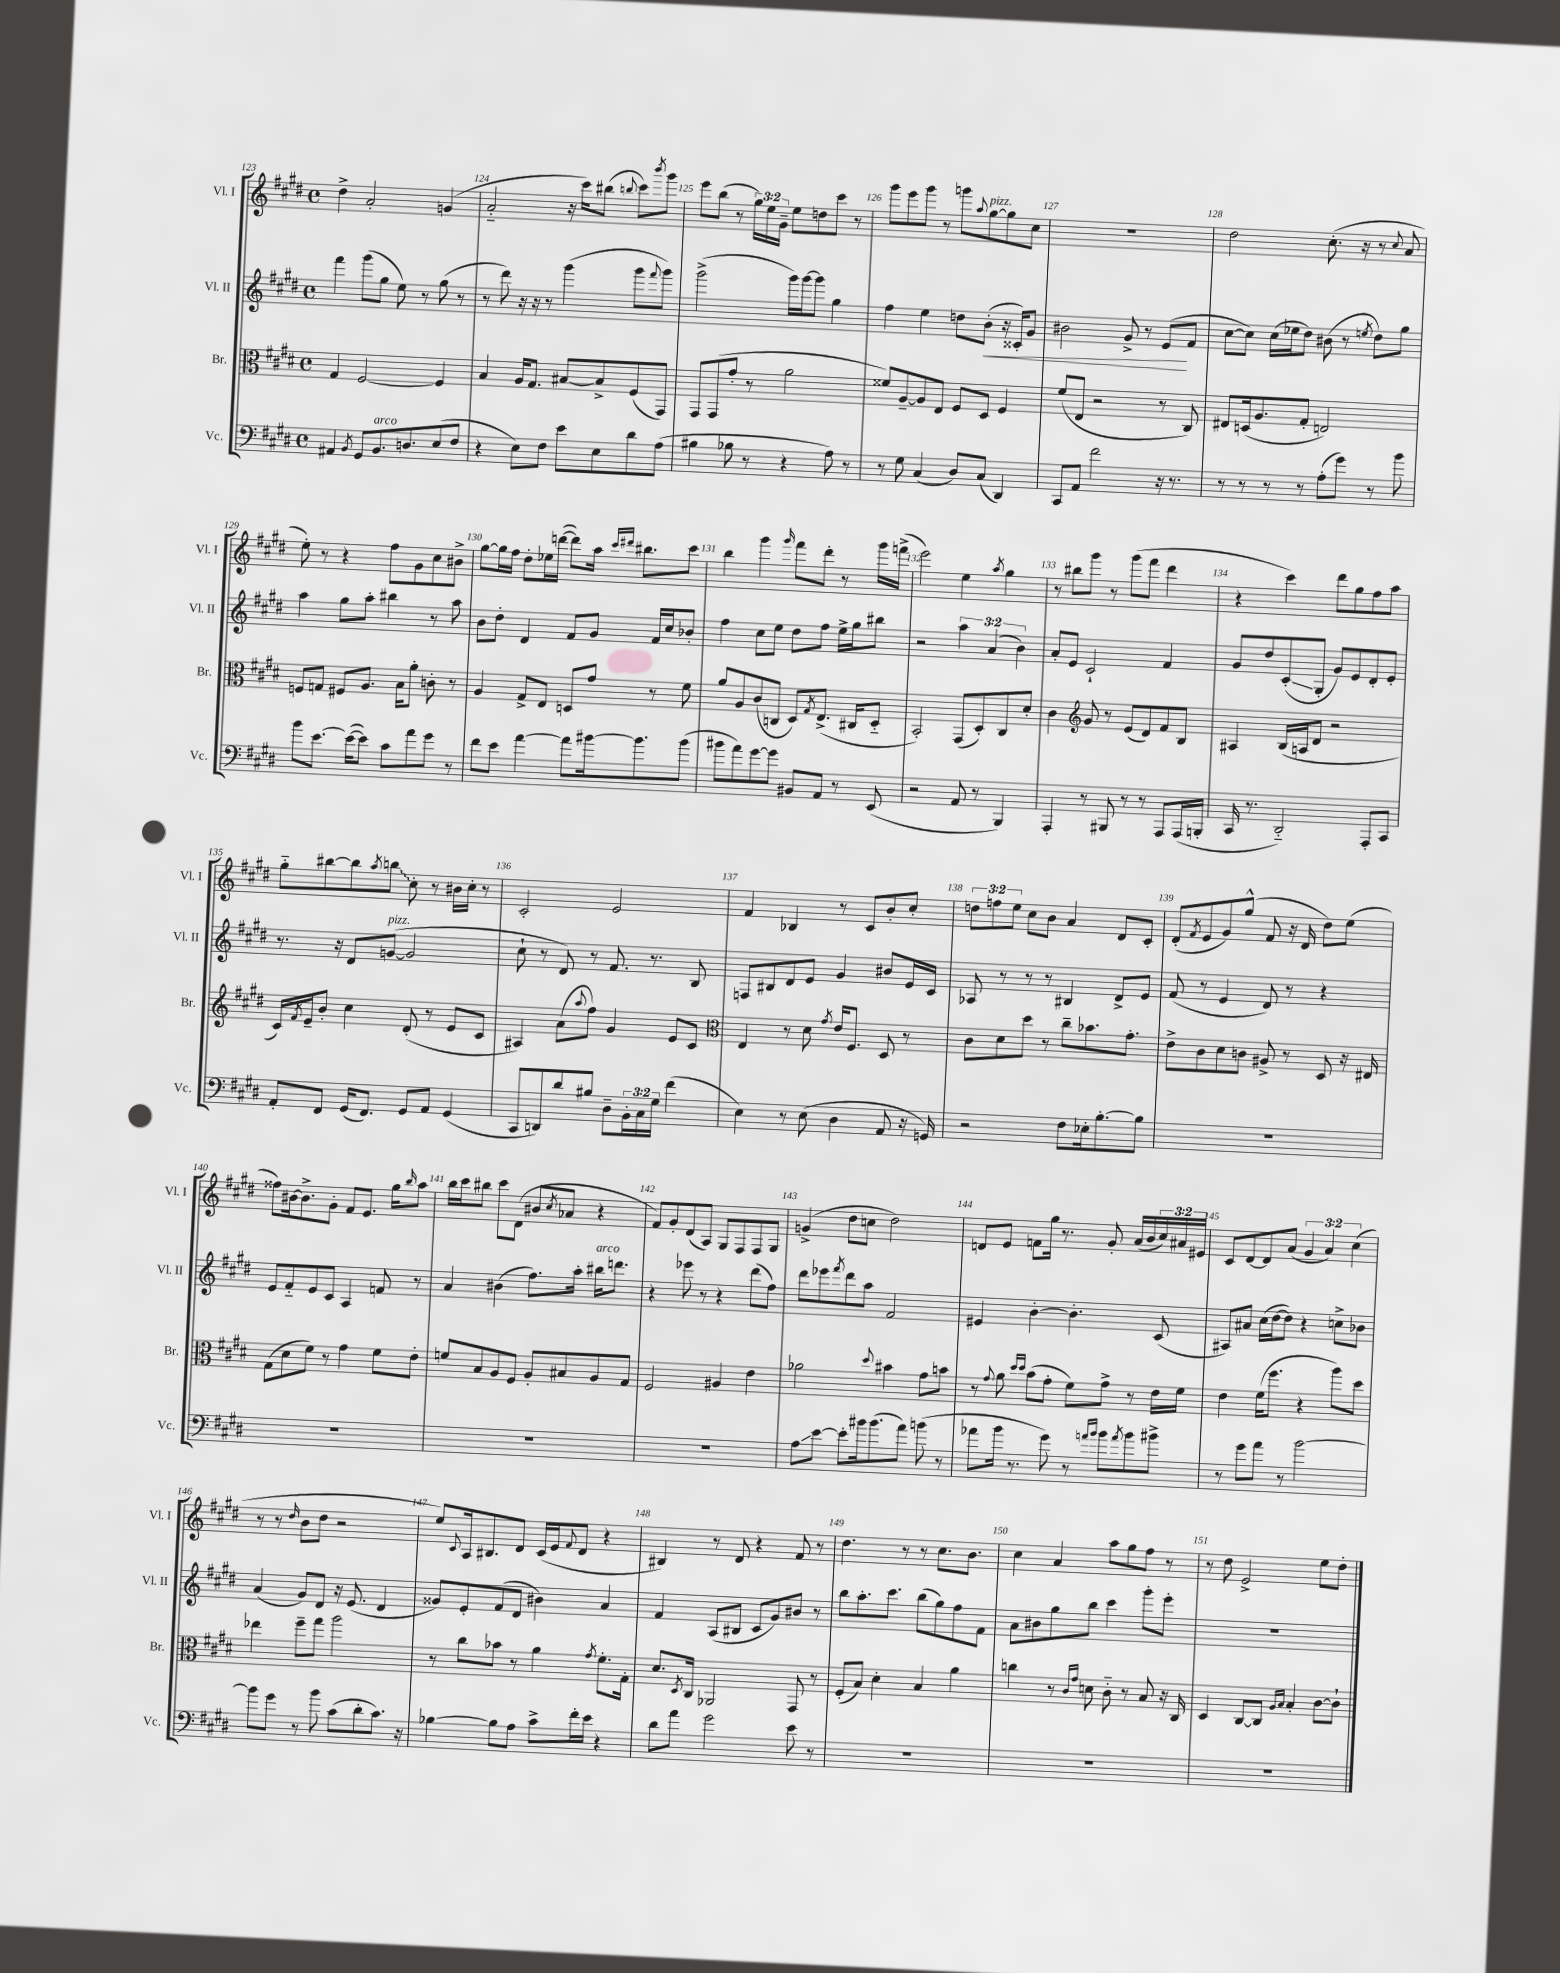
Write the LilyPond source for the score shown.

<<
\new StaffGroup <<
\new Staff = "s0" \with { instrumentName = "Vl. I" shortInstrumentName = "Vl. I" } {
    \clef treble \key e \major \defaultTimeSignature \time 4/4 \override Staff.TupletNumber.text = #tuplet-number::calc-fraction-text
    dis''4-> a'2-. g'4( |
    a'2-_ r16 cis'''16) bis''8( \appoggiatura { b''8 } cis'''8) \acciaccatura { b'''8 } gis'''8 |
    e'''8 b''8( r8 \tuplet 3/2 { gis''16) e''16 gis'16-- } e''8 d''8 cis'''8 r8 |
    gis'''8 e'''8 gis'''8 r8 g'''8 \appoggiatura { a''8 } gis''8~^\markup { \italic "pizz." } gis''8 cis''8 |
    R1 |
    dis''2 cis''8.-.( r16 r8 \appoggiatura { cis''8 } a'8 |
    e''8-.) r8 r4 fis''8 gis'8 cis''8 bis'8-> |
    gis''8~ gis''16 fis''16 dis''8-. ees''16 d'''16~( d'''8) a''16 \grace { cis'''16 dis'''16 } bis''8. cis'''8 |
    b''4 gis'''4 \grace { gis'''16 } fis'''8 dis'''8-. r8 gis'''16 f'''16->( |
    e'''2) e''4 \acciaccatura { a''8 } gis''4 |
    r8 bis''8 gis'''8 r8 gis'''8( fis'''8 dis'''4 |
    r4 cis'''4) dis'''8 gis''8 fis''8 a''8 |
    gis''8-_ bis''8~ bis''8 \acciaccatura { a''8 } \once \override Glissando.style = #'zigzag b''8\glissando cis''8-. r8 bis'16 cis''16-. r8 |
    cis'2-. e'2 |
    fis'4 bes4 r8 cis'8 b'8-. cis''8-. |
    \tuplet 3/2 { d''8 f''8 e''8 } cis''8 b'8 a'4 dis'8 cis'8-. |
    dis'8-.( \acciaccatura { fis'8 } e'8 gis'8) gis''8-^( fis'8 r16 dis'16 dis''8) e''8( |
    fisis''8) bis'16~ bis'8.-> gis'8-. fis'8 e'8. gis''16 \grace { b''16 } a''8 |
    b''16 cis'''16 bis''8 cis'''8 dis'8( bis'8 \acciaccatura { cis''8 } aes'8 r4 |
    fis'8) gis'8-. dis'8( a8) gis8 fis8 fis8 gis8 |
    g'4->( dis''8 c''8 dis''2) |
    d'8 e'8 f'8 gis''16 r8. gis'8-. a'16( b'16 \tuplet 3/2 { cis''16) ais'16 eis'16 } |
    cis'8 dis'8~ dis'8 a'8( \tuplet 3/2 { gis'4 a'4) cis''4( } |
    r8 r8 \grace { dis''16 } b'8 dis''8 r2 |
    e''8) \appoggiatura { cis'8 } a16 bis8. dis'8 cis'16( e'16 \appoggiatura { fis'8 } dis'8 r4 |
    bis4) r8 dis'8 r4 fis'8 r8 |
    dis''4. r8 r8 cis''8. b'8. |
    cis''4 a'4 a''8 gis''8 fis''8 r8 |
    r8 dis''8 e'2-> e''8 dis''8-. \bar "|." |
}
\new Staff = "s1" \with { instrumentName = "Vl. II" shortInstrumentName = "Vl. II" } {
    \clef treble \key e \major \defaultTimeSignature \time 4/4 \override Staff.TupletNumber.text = #tuplet-number::calc-fraction-text
    fis'''4 gis'''8( gis''8 e''8) r8 gis''8( r8 |
    r8 dis'''8) r16 r16 r8 gis'''4( gis'''8 \appoggiatura { fis'''8 } gis'''8) |
    gis'''2->( gis'''16) gis'''16~ gis'''8 gis''4 |
    fis''4 e''4 d''8 b'8-.\<( r16 cisis'16-.) gis'8 |
    bis'2 gis'8-> r8 e'8\!( fis'8 |
    cis''8~ cis''8) cis''16( ees''16 dis''8) bis'8( r8 \acciaccatura { e''8 } dis''8) gis''8 |
    a''4 gis''8 a''8-. bis''4 r8 a''8 |
    b'8 dis''8-. dis'4 fis'8 gis'8 fis'16 cis''16 bes'8-. |
    fis''4 cis''8 e''8 dis''8 fis''8 e''16-> gis''16 bis''8 |
    r2 \tuplet 3/2 { a''4 a'4( b'4) } |
    a'8-. e'8 cis'2-! fis'4 |
    gis'8 dis''8 cis'8-.\glissando( gis8-. gis'8) e'8 dis'8-. e'8-. |
    r8. r16 dis'8 g'8~^\markup { \italic "pizz." }( g'2 |
    cis''8-! r8 dis'8) r8 fis'8. r8. b8 |
    f8 bis8 dis'8 e'8 gis'4 bis'8 e'16 cis'16 |
    aes8 r8 r8 r8 bis4 dis'8-> e'8 |
    fis'8( r8 e'4 dis'8) r8 r4 |
    e'8 fis'8-_ e'8 cis'8 a4 f'8 r8 |
    a'4 bis'4( fis''8.) a''16-. bis''16^\markup { \italic "arco" } d'''8. |
    r4 ees'''8 r8 r4 dis'''8( fis''8) |
    dis'''8 ees'''8 \acciaccatura { fis'''8 } dis'''8 a''8 fis'2 |
    eis'4 b'4~-. b'4.-. cis'8( |
    ais8) ais'8 cis''16( dis''16~ dis''8) r4 c''8-> bes'8 |
    a'4( gis'8) dis'8 r16 e'8.( dis'4 |
    gisis'8) e'8-. fis'8( dis'8 bis'4) a'4 |
    fis'4 a8( bis8 cis'8 gis'8) bis'8 r8 |
    b''8 a''8.-. cis'''8. b''8( gis''8) fis''8 fis'8 |
    a'8 bis'8 gis''8 b''8 cis'''4 gis'''8-. e'''8-. |
    R1 \bar "|." |
}
\new Staff = "s2" \with { instrumentName = "Br." shortInstrumentName = "Br." } {
    \clef alto \key e \major \defaultTimeSignature \time 4/4
    gis4 fis2~ fis4 |
    b4 a16 gis8. bis8~ bis8-> fis8( gis,8) |
    gis,8 gis,8( gis'8-. r8 a'2 |
    fisis'8) a8~-- a8 e8 fis8 dis8 fis4 |
    fis'8( e8 r2 r8 cis8) |
    eis8 d16( a8. gis8-. e2) |
    f8 g8 fis8 a8. b16 a'8-. c'8-. r8 |
    a4 gis8-> e8 d8 gis'8 r8 fis'8 |
    a'8 a8 cis'8( c8 dis8) \acciaccatura { gis8 } e8.->( cis16 dis8-_ |
    b,2-.) gis,8( dis8-.) cis8 dis'8-. |
    cis'4 \clef treble gis'8 r8 e'8( dis'8) fis'8 b8 |
    ais4 b16( a16 dis'8 r2 |
    cis'16) \acciaccatura { fis'8 } e'16-- b'8-. cis''4 dis'8-.( r8 e'8 cis'8 |
    ais4) a'8( \appoggiatura { a''8 } fis''8) gis'4 e'8 cis'8 |
    \clef alto e4 r8 dis'8 \acciaccatura { gis'8 } e'16 fis8. dis8 r8 |
    cis'8 dis'8 dis''8 r8 cis''8-- bes'8. gis'8.-. |
    e'8-> cis'8 dis'8 c'8 ais8-> r8 dis8 r16 eis16 |
    gis8( dis'8 fis'8) r8 gis'4 fis'8 e'8-. |
    f'8 b8 a8 fis8 a8-. bis8 a8 gis8 |
    fis2 ais4 e'4 |
    aes'2 \appoggiatura { dis''8 } bis'4 gis'8 b'8 |
    r8 \appoggiatura { gis'8 } a'8 \grace { dis''16 dis''16 } b'8( gis'8-. fis'8) gis'8-> r8 e'16 fis'16 |
    e'4 fis'16( fis''8. r4 a''8) dis''8 |
    ees''4 fis''8-- gis''8 a''2 |
    r8 cis''8 bes'8 r8 a'4 \acciaccatura { gis'8 } fis'8.-. gis16-. |
    dis'8. \acciaccatura { dis8 } cis16 aes,2 gis,8 r8 |
    fis8-.( b8) dis'4-. b4 a'4 |
    c''4 r8 \grace { cis'16 gis'16 } d'8 cis'8-_ r8 b8 r16 cis16 |
    dis4 cis8~ cis8 \grace { a16 b16 } b4-. cis'8~ cis'8-! \bar "|." |
}
\new Staff = "s3" \with { instrumentName = "Vc." shortInstrumentName = "Vc." } {
    \clef bass \key e \major \defaultTimeSignature \time 4/4 \override Staff.TupletNumber.text = #tuplet-number::calc-fraction-text
    ais,4 \acciaccatura { b,8 } gis,8 b,8.^\markup { \italic "arco" } d8. e8( fis8 |
    r4 e8) fis8 e'8 e8 dis'8 a8( |
    bis4 bes8 r8 r4 a8) r8 |
    r8 gis8 cis4( dis8) cis8( dis,4) |
    cis,8 a,8 fis'2 r16 r8. |
    r8 r8 r8 r8 a8-.( gis'8) r8 b'8 |
    b'8 e'8.~ e'16~( e'8) cis'8 a'8 gis'8 r8 |
    fis'8 e'8 a'4~ a'8 bis'16~ bis'8. bis'8( |
    bis'8 a'8) gis'8~ gis'8 bis,8 a,8 r8 e,8( |
    r2 a,8 r8 b,,4) |
    a,,4-. r8 bis,,8 r8 r8 a,,8 a,,16( b,,16-. |
    cis,16 r8. dis,2-_) a,,8-. cis,8 |
    a,8-. fis,8 gis,16( fis,8.) gis,8 a,8 gis,4( |
    cis,8 d,8) dis'8 bis8 dis8-- \tuplet 3/2 { b,16-. cis16 gis16 } fis'4( |
    e4) r8 e8( dis4 a,8 r16 g,16) |
    r2 fis8 ees16-. b8.~-. b8 |
    R1 |
    R1 |
    R1 |
    R1 |
    a8\glissando e'8~ e'8-. bis'16 bis'8.( a'8) b'8( r8 |
    aes'8 b'16 r8. gis'8) r8 \grace { a'16 b'16 } b'8 \acciaccatura { a'8 } b'8 bis'8-> |
    r8 gis'8 a'8 r8 b'2~ |
    b'8 gis'8 r8 b'8 cis'8( dis'8-. cis'8.) r16 |
    bes4~ bes8 a8 cis'8-> fis'16-. e'16 r4 |
    dis'8 a'8 gis'2 e'8 r8 |
    R1 |
    R1 |
    R1 \bar "|." |
}
>>
>>
\layout { \context { \Score currentBarNumber = #123 \override BarNumber.break-visibility = ##(#f #t #t) barNumberVisibility = #all-bar-numbers-visible } }
